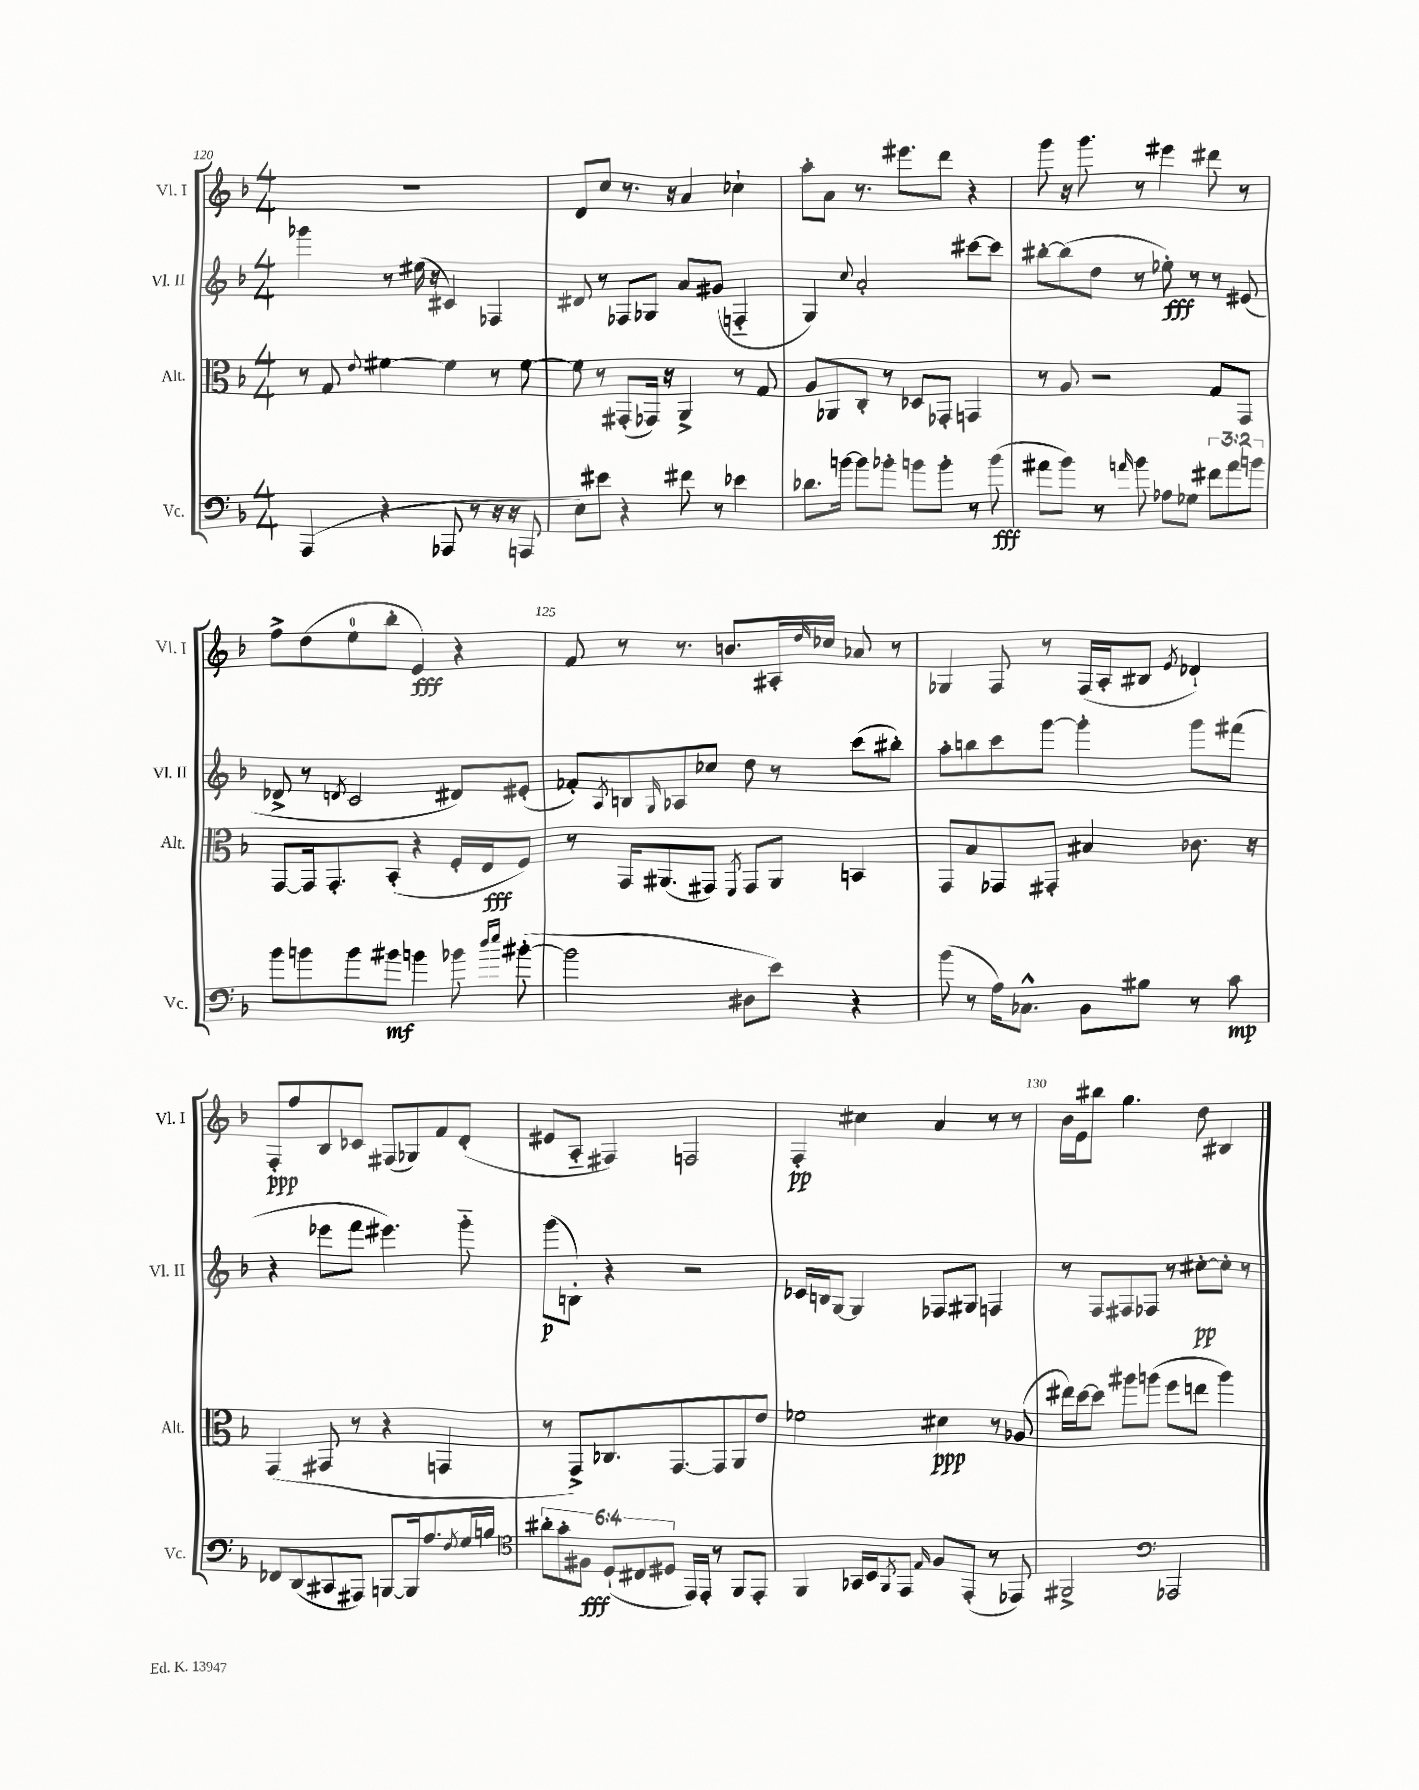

**kern	**dynam	**kern	**dynam	**kern	**dynam	**kern	**dynam
*part4	*part4	*part3	*part3	*part2	*part2	*part1	*part1
*staff4	*staff4	*staff3	*staff3	*staff2	*staff2	*staff1	*staff1
*I"Vc.	*	*I"Alt.	*	*I"Vl. II	*	*I"Vl. I	*
*I'Vc.	*	*I'Alt.	*	*I'Vl. II	*	*I'Vl. I	*
*clefF4	*	*clefC3	*	*clefG2	*	*clefG2	*
*k[b-]	*	*k[b-]	*	*k[b-]	*	*k[b-]	*
*M4/4	*	*M4/4	*	*M4/4	*	*M4/4	*
=120	=120	=120	=120	=120	=120	=120	=120
(4AAA/	.	8r	.	4ggg-X\	.	1r	.
.	.	8G/	.	.	.	.	.
.	.	8qqe/	.	.	.	.	.
4r	.	[4f#X\	.	8r	.	.	.
.	.	.	.	(16ee#X\	.	.	.
.	.	.	.	16r	.	.	.
8AAA-X/	.	4f#\]	.	4c#X/)	.	.	.
8r	.	.	.	.	.	.	.
16r	.	8r	.	4F-X/	.	.	.
16r	.	.	.	.	.	.	.
8AAAn/	.	[8f#\	.	.	.	.	.
=121	=121	=121	=121	=121	=121	=121	=121
8E\L)	.	8f#\]	.	8d#X/	.	8d/L	.
8e#X\J	.	8r	.	8r	.	8cc/J	.
4r	.	(8GG#X'/L	.	8F-X/L	.	8.r	.
.	.	16GG-X/Jk)	.	8G-X/J	.	.	.
.	.	16r	.	.	.	16r	.
8f#X\	.	4AA^/	.	8a/L	.	4a/	.
8r	.	.	.	(8g#X/J	.	.	.
4e-X\	.	8r	.	4Fn/	.	4cc-X`\	.
.	.	8G/	.	.	.	.	.
=122	=122	=122	=122	=122	=122	=122	=122
8.d-X\L	.	8A/L	.	4G/)	.	8aa'\L	.
.	.	8AA-X/	.	.	.	8a\J	.
[16bn\Jk	.	.	.	.	.	.	.
.	.	.	.	8qqcc/	.	.	.
8b\L]	.	8C'/J	.	2a'/	.	8.r	.
8b-X'\J	.	8r	.	.	.	.	.
.	.	.	.	.	.	8.eee#X\L	.
8bn\L	.	8D-X/L	.	.	.	.	.
8b'\J	.	8GG-X'/J	.	.	.	8ddd\J	.
8r	.	4GGn/	.	[8ccc#X\L	.	4r	.
(8b\	fff	.	.	8ccc#\J]	.	.	.
=123	=123	=123	=123	=123	=123	=123	=123
8a#X\L	.	8r	.	[8bb#X'\L	.	8ggg\	.
8b-\J)	.	8A/	.	(8bb#\]	.	16r	.
.	.	.	.	.	.	8.ggg\	.
8r	.	2r	.	8dd\J	.	.	.
16qqan/	.	.	.	.	.	.	.
8b-\	.	.	.	8r	.	8r	.
8A-X\L	.	.	.	8ee-X'\)	fff	4eee#X\	.
8G-X\J	.	.	.	8r	.	.	.
12f#X\L	.	8G/L	.	8r	.	8ddd#X\	.
12a\	.	.	.	.	.	.	.
.	.	8GG/J	.	(8e#X/	.	8r	.
12bn\J	.	.	.	.	.	.	.
!!LO:LB:g=z
=124	=124	=124	=124	=124	=124	=124	=124
8b-\L	.	[8GG/L	.	8d-X^/	.	8ff^\L	.
8bn\	.	16GG/k]	.	8r	.	(8dd\	.
.	.	8.GG'/	.	.	.	.	.
.	.	.	.	8qdn/	.	.	.
8b\	.	.	.	2c/	.	8ee\	.
8b#X\J	mf	(8BB-'/J	.	.	.	8bb-'\J	.
4bn\	.	4r	.	.	.	4e/)	fff
8b-X\	.	16F'/LL	.	8d#X/L)	.	4r	.
.	.	16E/J	fff	.	.	.	.
16qqdd/LL	.	.	.	.	.	.	.
16qqee/JJ	.	.	.	.	.	.	.
([8b#X'\	.	8F/J)	.	(8e#X'/J	.	.	.
=125	=125	=125	=125	=125	=125	=125	=125
2b#\]	.	8r	.	8f-X'/L)	.	8f/	.
.	.	.	.	8qA/	.	.	.
.	.	16GG/KL	.	8Bn/	.	8r	.
.	.	(8.AA#X/	.	.	.	.	.
.	.	.	.	16qqG/	.	.	.
.	.	.	.	8A-X/	.	8.r	.
.	.	8GG#X/J)	.	8cc-X/J	.	.	.
.	.	.	.	.	.	8.bn/L	.
.	.	8qFF/	.	.	.	.	.
8D#X\L	.	8GG#/L	.	8dd\	.	.	.
8e\J)	.	8AA#/J	.	8r	.	16A#X'/L	.
.	.	.	.	.	.	16qqdd/	.
.	.	.	.	.	.	16cc-X/JJ	.
4r	.	4BBn/	.	(8ccc\L	.	8a-X/	.
.	.	.	.	8bb#X'\J)	.	8r	.
=126	=126	=126	=126	=126	=126	=126	=126
(8b-\	.	8GG/L	.	8aa'\L	.	4G-X/	.
8r	.	8B-/	.	8bbn\	.	.	.
16A\KL)	.	8GG-X/	.	8ccc\	.	8F/	.
8.C-X^^\J	.	.	.	.	.	.	.
.	.	8GG#X'/J	.	[8ggg\J	.	8r	.
8BB-\L	.	4B#X/	.	4ggg'\]	.	(16F/LL	.
.	.	.	.	.	.	16A'/J	.
8B#X\J	.	.	.	.	.	8B#X/J	.
.	.	.	.	.	.	8qe/	.
8r	.	8.c-X\	.	8ggg\L	.	4d-X`/)	.
8c\	mp	.	.	(8fff#X\J	.	.	.
.	.	16r	.	.	.	.	.
!!LO:LB:g=z
=127	=127	=127	=127	=127	=127	=127	=127
8FF-X/L	.	(4GG/	.	4r	.	8F'/L	ppp
(8DD/	.	.	.	.	.	8ff/	.
8CC#X/	.	8GG#X/	.	8eee-X\L	.	8B-/	.
8AAA#X/J)	.	8r	.	8fff\J	.	8c-X/J	.
[8BBBn/L	.	4r	.	4.eee#X\)	.	(8F#X/L	.
16BBB/k]	.	.	.	.	.	8G-X/)	.
8.A/	.	.	.	.	.	.	.
.	.	4GGn/	.	.	.	8f/	.
8qF/	.	.	.	.	.	.	.
16G/L	.	.	.	8ggg\	.	(8d'/J	.
16Bn/JJ	.	.	.	.	.	.	.
=128	=128	=128	=128	=128	=128	=128	=128
*clefC4	*	*	*	*	*	*	*
12a#X'\L	.	8r	.	(8ggg\L	p	8e#X/L	.
12g'\	.	.	.	.	.	.	.
.	.	8GG^/L)	.	8Bn'\J)	.	8A/J	.
12F#X\J	fff	.	.	.	.	.	.
(12D`/L	.	8.C-X/	.	4r	.	4F#X/)	.
12C#X/	.	.	.	.	.	.	.
12D#X/J	.	.	.	.	.	.	.
.	.	[8.GG/	.	.	.	.	.
16EE/LL)	.	.	.	2r	.	2Fn/	.
16EE'/JJ	.	.	.	.	.	.	.
8r	.	8GG/]	.	.	.	.	.
8FF/L	.	8AA/	.	.	.	.	.
8EE'/J	.	8e/J	.	.	.	.	.
=129	=129	=129	=129	=129	=129	=129	=129
4FF/	.	2f-X\	.	16c-X/LL	.	4F'/	pp
.	.	.	.	16Bn/J	.	.	.
.	.	.	.	[8G/J	.	.	.
16GG-X/LL	.	.	.	4G/]	.	4cc#X\	.
16BB-/J	.	.	.	.	.	.	.
8qFF/	.	.	.	.	.	.	.
8EE/J	.	.	.	.	.	.	.
16qqE/	.	.	.	.	.	.	.
8F/L	.	4d#X\	ppp	8F-X/L	.	4a/	.
(8EE'/J	.	.	.	8G#X/J	.	.	.
8r	.	8r	.	4Fn/	.	8r	.
8EE-X/)	.	(8A-X/	.	.	.	8r	.
=130	=130	=130	=130	=130	=130	=130	=130
2FF#X^/	.	16ee#X\LL)	.	8r	.	16b-\LL	.
.	.	[16dd\J	.	.	.	16e\J	.
.	.	8dd\J]	.	8F/L	.	8bb#X\J	.
.	.	8aa#X\L	.	8F#X/	.	4.gg\	.
.	.	(8aan\J	.	8F-X/J	.	.	.
*clefF4	*	*	*	*	*	*	*
2AAA-X/	.	8ff\L	.	8r	.	.	.
.	.	8een\J	.	[8cc#X'\L	pp	8dd\	.
.	.	4aa\)	.	8cc#'\J]	.	4B#X/	.
.	.	.	.	8r	.	.	.
==	==	==	==	==	==	==	==
*-	*-	*-	*-	*-	*-	*-	*-
